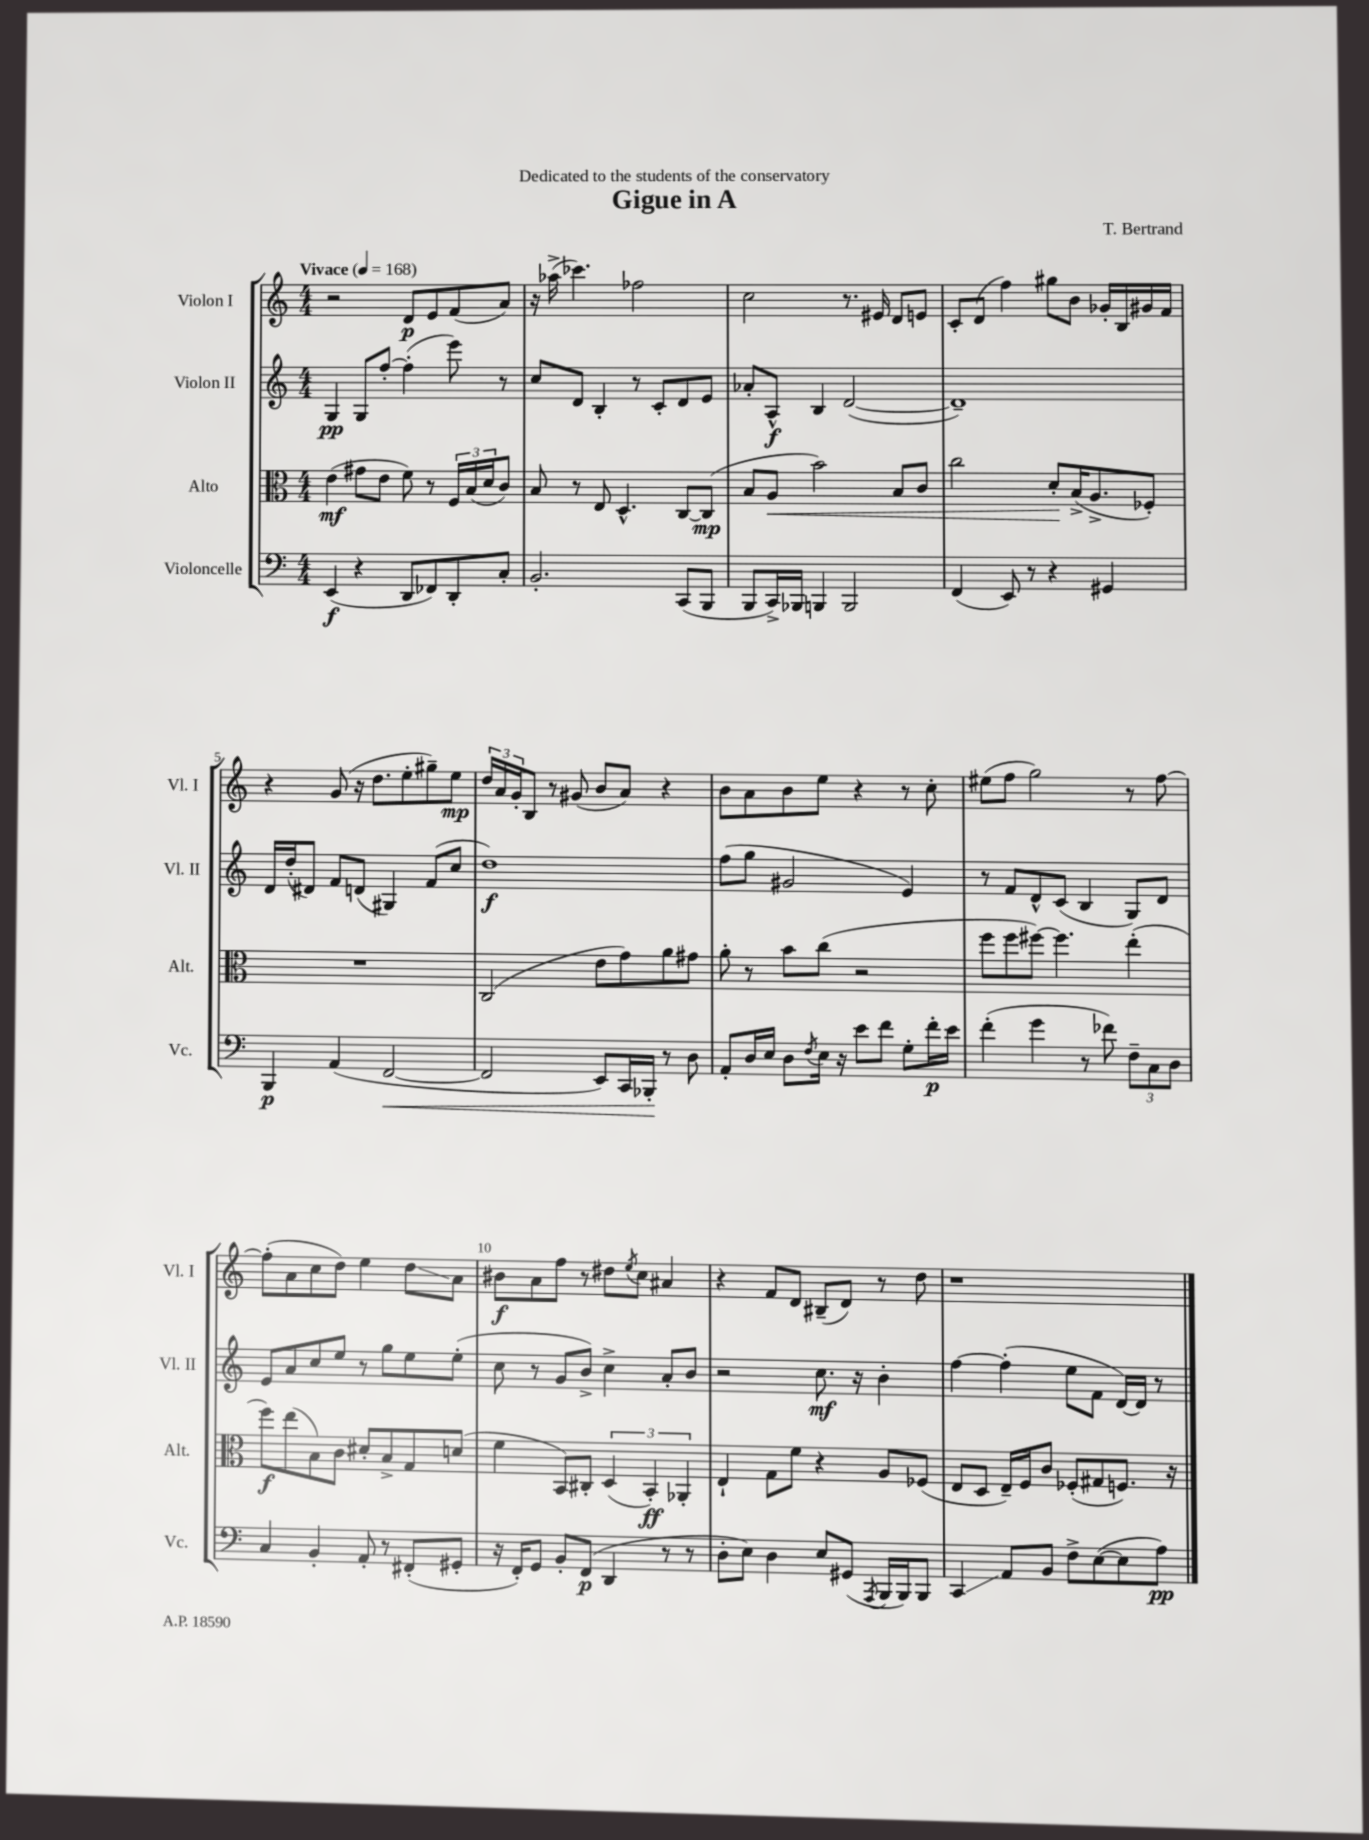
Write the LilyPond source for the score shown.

\header { title = "Gigue in A" composer = "T. Bertrand" dedication = "Dedicated to the students of the conservatory" }
<<
\new StaffGroup <<
\new Staff = "s0" \with { instrumentName = "Violon I" shortInstrumentName = "Vl. I" } {
    \clef treble \key c \major \numericTimeSignature \time 4/4 \tempo "Vivace" 4 = 168
    r2 d'8\p e'8 f'8( a'8) |
    r16 aes''16->( ces'''4.) fes''2 |
    c''2 r8. eis'16 d'8 e'8 |
    c'8-. d'8( f''4) gis''8 b'8 ges'16-. b16 gis'16 f'16 |
    r4 g'8( r16 d''8. e''8-. gis''8--) e''8\mp |
    \tuplet 3/2 { d''16 a'16 g'16-. } b8 r8 gis'8( b'8 a'8) r4 |
    b'8 a'8 b'8 e''8 r4 r8 c''8-. |
    eis''8( f''8 g''2) r8 f''8~ |
    f''8-.( a'8 c''8 d''8) e''4 d''8\glissando a'8 |
    bis'8\f a'8 f''8 r8 dis''8 \acciaccatura { e''8 } c''8 ais'4 |
    r4 f'8 d'8 bis8--( d'8) r8 d''8 |
    r1 \bar "|." |
}
\new Staff = "s1" \with { instrumentName = "Violon II" shortInstrumentName = "Vl. II" } {
    \clef treble \key c \major \numericTimeSignature \time 4/4
    g4\pp g8 f''8~-. f''4-.( e'''8) r8 |
    c''8 d'8 b4-. r8 c'8-. d'8 e'8 |
    aes'8-. a8-^\f b4 d'2~( |
    d'1--) |
    d'16 d''16-.( dis'8) f'8 d'8( gis4) f'8( c''8 |
    d''1\f) |
    f''8( g''8 gis'2 e'4) |
    r8 f'8 d'8-^ c'8( b4 g8) d'8 |
    e'8 a'8 c''8 e''8 r8 g''8 e''8 e''8-.( |
    c''8 r8 g'8 b'8->) c''4-> a'8-. b'8 |
    r2 c''8.\mf r16 b'4-. |
    f''4~ f''4-.( e''8 f'8 d'16~) d'16 r8 \bar "|." |
}
\new Staff = "s2" \with { instrumentName = "Alto" shortInstrumentName = "Alt." } {
    \clef alto \key c \major \numericTimeSignature \time 4/4
    e'4\mf( gis'8 e'8 f'8) r8 \tuplet 3/2 { f16 b16( d'16 } c'8) |
    b8 r8 e8 d4.-^ c8~ c8\mp( |
    b8 a8\< b'2) b8 c'8 |
    c''2 d'8-.\! b16->( a8.-> fes8-.) |
    R1 |
    c2( e'8 g'8) a'8 gis'8 |
    a'8-. r8 b'8 c''8( r2 |
    f''8 f''8 fis''8~) fis''4. e''4-.( |
    f''8\f) e''8( b8) c'8 dis'8-. b8-> g8 d'8( |
    f'4 b,8) cis8-. \tuplet 3/2 { d4( b,4-.\ff) aes,4-. } |
    e4-! g8 f'8 r4 a8 fes8( |
    e8 d8 e16--) f16 c'8 fes8-.( gis8 f8.) r16 \bar "|." |
}
\new Staff = "s3" \with { instrumentName = "Violoncelle" shortInstrumentName = "Vc." } {
    \clef bass \key c \major \numericTimeSignature \time 4/4
    e,4\f( r4 d,8 fes,8) d,8-. c8-. |
    b,2.-. c,8( b,,8 |
    b,,8 c,16->) bes,,16 b,,4 b,,2 |
    f,4( e,8) r8 r4 gis,4 |
    b,,4\p a,4( f,2~\< |
    f,2 e,8) c,16 bes,,16-.\! r8 d8 |
    a,8-. d16 e16 d8 \acciaccatura { f8 } e16 r16 e'8 f'8 g8-. f'16-.\p e'16 |
    f'4-.( g'4 r8 fes'8) \tuplet 3/2 { f8-- c8 d8 } |
    c4 b,4-. a,8-. r8 fis,8-.( gis,8-. |
    r16 f,16-.) g,8 b,8-. f,8\p( d,4 r8 r8 |
    d8-. e8) d4 e8 gis,8( \acciaccatura { a,,8 } b,,16 b,,16) b,,8 |
    c,4\glissando a,8 b,8 f8-> e8~( e8 a8\pp) \bar "|." |
}
>>
>>
\layout { \context { \Score \override BarNumber.break-visibility = ##(#f #t #t) barNumberVisibility = #(every-nth-bar-number-visible 5) } }
